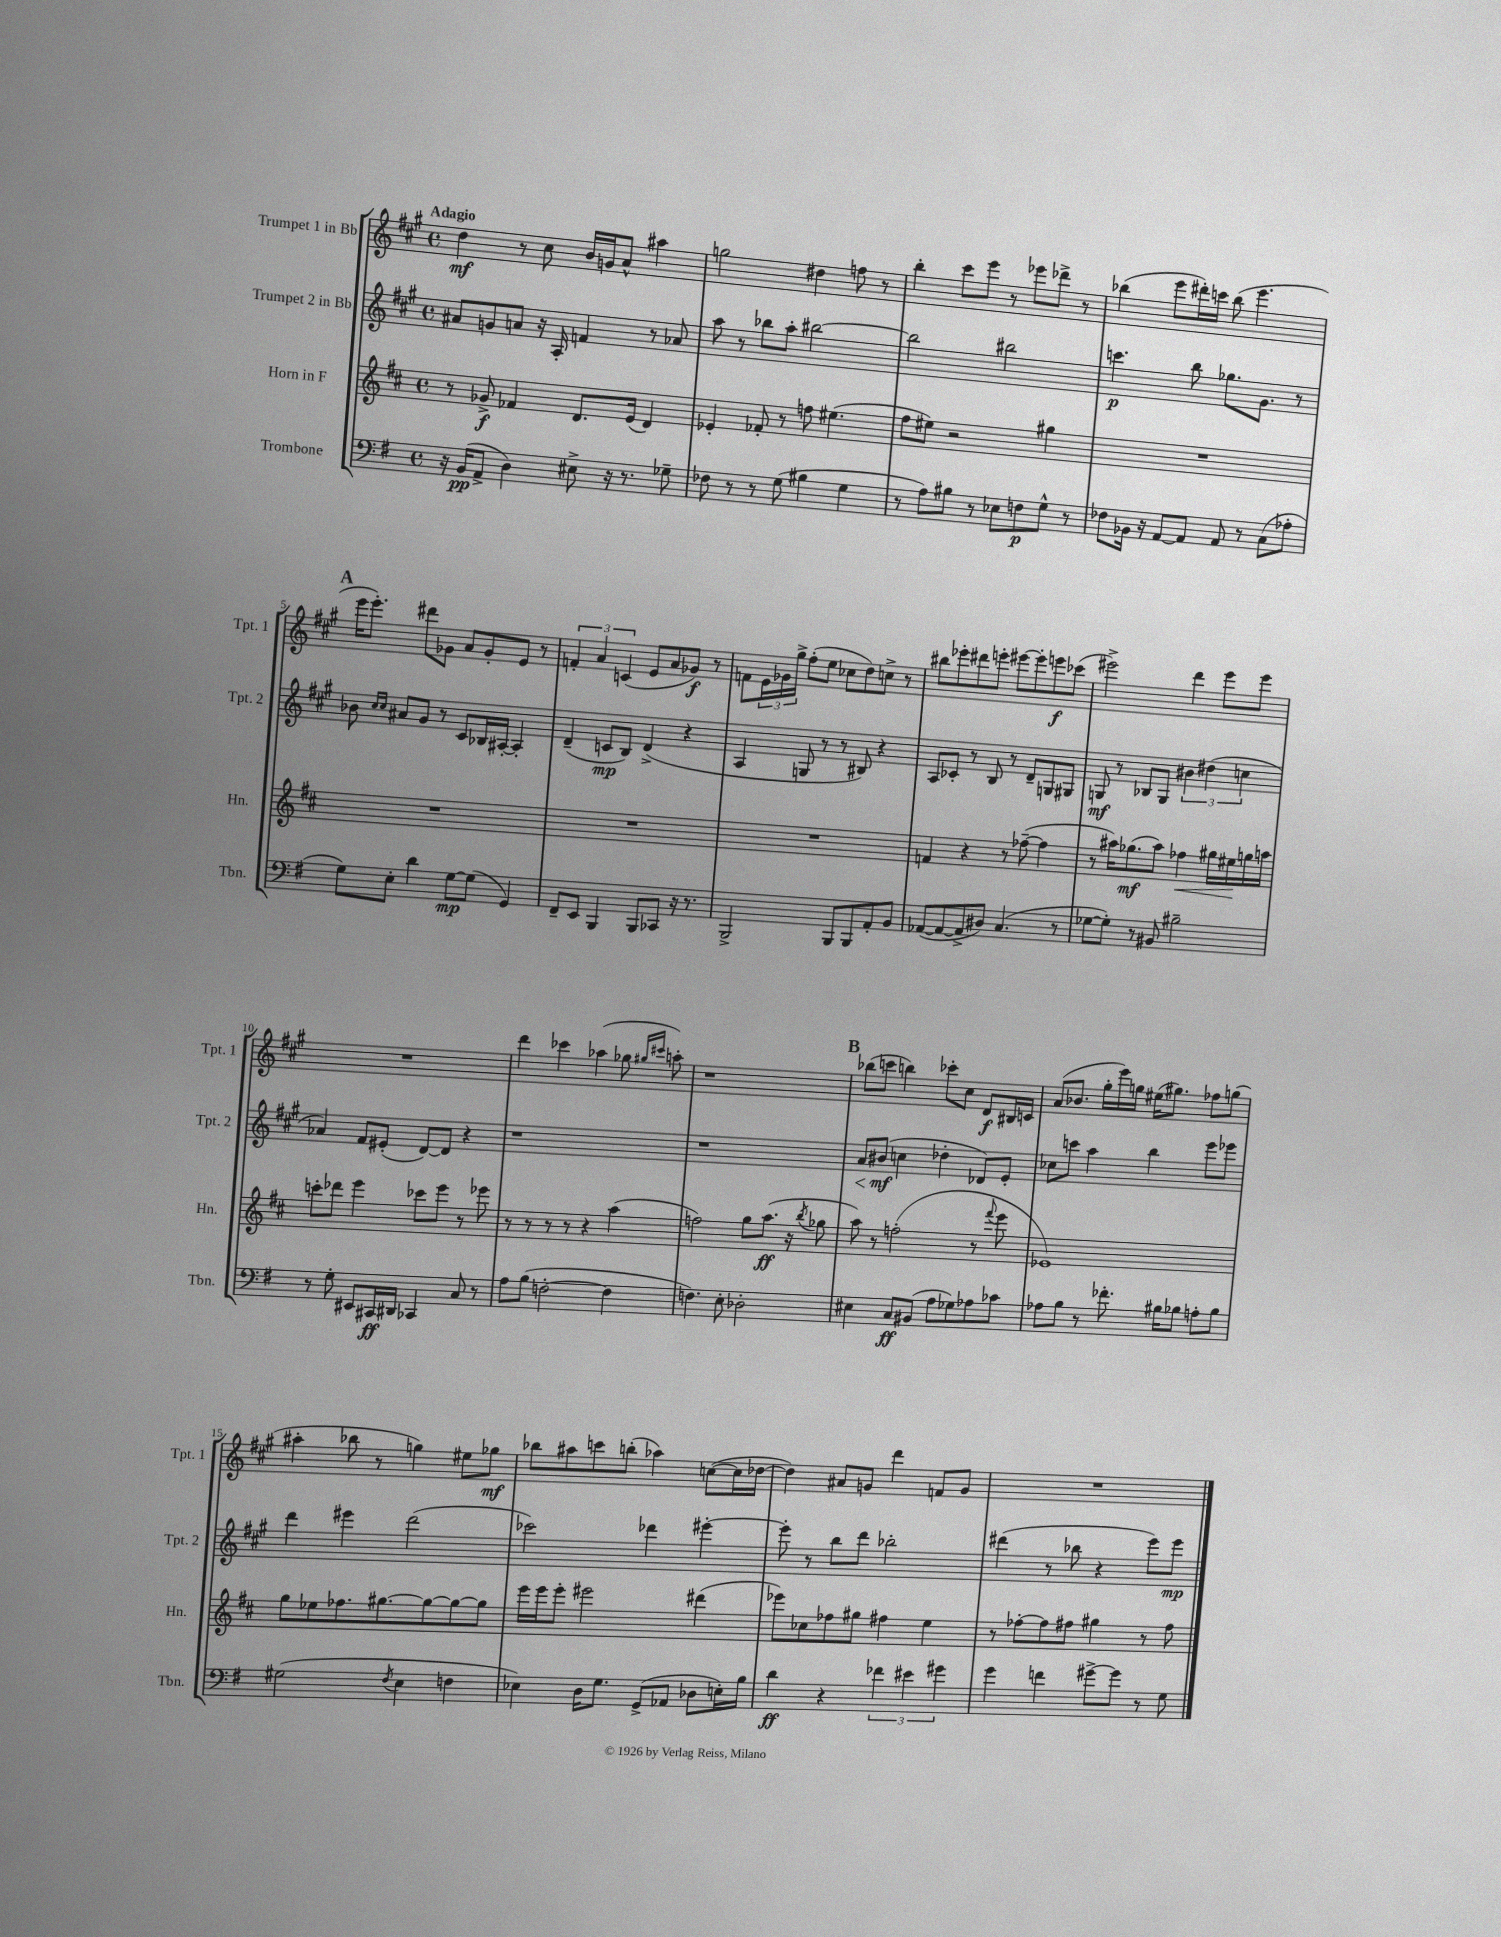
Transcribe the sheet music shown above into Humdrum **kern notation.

**kern	**kern	**kern	**kern
*staff4	*staff3	*staff2	*staff1
*clefF4	*clefG2	*clefG2	*clefG2
*k[f#]	*k[f#c#]	*k[f#c#g#]	*k[f#c#g#]
*M4/4	*M4/4	*M4/4	*M4/4
*met(c)	*met(c)	*met(c)	*met(c)
16r	8r	8a#	4dd
(16BB	.	.	.
8AA^	8g-^	8g	.
4D)	4f-	8a	8r
.	.	16r	8cc#
.	.	16A'	.
8E#^	8.d	4f	16b
.	.	.	16g
16r	.	.	8a^^
8.r	(16e	.	.
.	4d)	8r	4aa#
8G-~	.	8a-	.
=	=	=	=
8F-	4e-'	8aa	2gg
8r	.	8r	.
8r	8f-'	8bb-	.
(8G	8r	8aa'	.
4B#	8ff	[2bb#	4dd#
.	(4.ee#	.	.
4G	.	.	8ff
.	.	.	8r
=	=	=	=
8r	8ff#	2bb#]	4bb'
8A)	8ee#)	.	.
8B#	2r	.	8ccc#
8r	.	.	8eee
8E-	.	2bb#	8r
8F	.	.	8eee-
8G^^	4gg#	.	8ddd-^
8r	.	.	8r
=	=	=	=
8F-	1r	4.ccc	(4bb-
16BB-	.	.	.
16r	.	.	.
[8AA	.	.	8eee
8AA]	.	8bb	16ddd#')
.	.	.	16ccc
8AA	.	8.gg-	(8bb-
8r	.	.	4.eee
.	.	8.g#	.
(8C	.	.	.
8A-'	.	8r	.
=	=	=	=
8G)	1r	8b-	16eee
.	.	.	8.eee')
.	.	16qqcc#	.
.	.	16qqcc#	.
8E'	.	8a#	.
4d	.	8g#	8ddd#
.	.	8r	8g-
[8G	.	8c#	8a
(8G]	.	16B-	8g-'
.	.	[16A#'	.
4GG)	.	4A#']	8e
.	.	.	8r
=	=	=	=
8FF#~	1r	(4d~	6f'
8EE	.	.	.
.	.	.	6a
4BBB	.	8c	.
.	.	.	(6c
.	.	8B)	.
8BBB	.	(4d^	8e
8CC-	.	.	8a
16r	.	4r	8g-)
8.r	.	.	.
.	.	.	8r
=	=	=	=
2BBB^	1r	4A	8f
.	.	.	24e
.	.	.	24g-
.	.	.	24gg#^
.	.	8G	(8ff#'
.	.	8r	8ee
8BBB	.	8r	8cc-
8BBB	.	8B#)	8dd)
8AA'	.	4r	8cc^
8BB	.	.	8r
=	=	=	=
([8AA-	4f	8A	8bb#
8AA-_	.	8c-'	8eee-'
8AA-^]	4r	8r	8ddd#
8D#)	.	8B	8eee'
(4.C	8r	8r	[8eee#
.	([8ff-~	8d~	8eee#']
.	4ff-]	8G	8eee
8r	.	8G#	(8ccc-
=	=	=	=
[8G-	8r	8G	2eee#^)
8G-'])	16aa#)	8r	.
.	(8.gg-	.	.
8r	.	8B-	.
8BB#	8aa#)	8G	.
2B#~	4ff-	6b#	4ddd
.	.	(6dd#	.
.	16gg#	.	8eee#
.	16ee#	.	.
.	.	6cc	.
.	16gg	.	8eee#
.	16aa	.	.
=	=	=	=
8r	8ccc'	4a-)	1r
8G'	8ddd-	.	.
8EE#	4eee	8f#	.
16CC#	.	(8e#'	.
16DD#	.	.	.
4CC-	8ccc-	[8d)	.
.	8eee	8d]	.
8C	8r	4r	.
8r	8eee-	.	.
=	=	=	=
8A	8r	1r	4ddd
(8B	8r	.	.
[2F'	8r	.	4ccc-
.	8r	.	.
.	4r	.	(4aa-
4F]	(4aa	.	8gg-
.	.	.	16qqgg#
.	.	.	16qqccc#
.	.	.	8aa')
=	=	=	=
4.F)	2ff)	1r	1r
8E'	.	.	.
2D-'	8gg	.	.
.	(8.aa	.	.
.	16r	.	.
.	8qbb	.	.
.	8gg-	.	.
=	=	=	=
4E#	8aa)	8a	(8bb-
.	8r	(8b#	8ccc
8C	(2ff'	4cc	4bb)
(8BB#	.	.	.
8A	.	4dd-'	8ccc-'
8G-)	.	.	8cc#
8A-	8r	8d-)	8d
.	8qqfff#	.	.
8c-	8eee	8e'	16B#
.	.	.	16c
=	=	=	=
8A-	1e-)	8cc-	(8a
8B	.	8ccc	8.b-
8r	.	4aa	.
.	.	.	16gg#'
8.f-'	.	.	16eee)
.	.	.	16gg
.	.	4bb	(16ee#
16B#	.	.	8.gg#)
8B-	.	.	.
8A'	.	8eee	8ff-
8B-	.	8eee-	(8gg
=	=	=	=
(2G#	8gg	4ddd	4aa#'
.	8ee-	.	.
.	8.ff-	4eee#	8bb-
.	.	.	8r
.	[8.gg#	.	.
8qF#	.	.	.
4E	.	(2ddd	4gg)
.	8gg#_	.	.
4F	8gg#_	.	8ee#
.	8gg#]	.	8gg-
=	=	=	=
4E-)	16eee	2ccc-)	8bb-
.	16eee	.	.
.	8eee'	.	8aa#
16D	2eee#	.	8ccc
8.G	.	.	.
.	.	.	(8bb'
(8GG^	.	4ddd-	4aa-)
8AA-	.	.	.
8D-	(4ddd#	[4eee#'	([8cc
16E')	.	.	16cc]
16B	.	.	[16dd-
=	=	=	=
4d	8eee-)	8eee#']	4dd-])
.	8cc-	8r	.
4r	8ff-	8bb	8a#
.	8gg#	8ddd	8g
6f-	4ff#	2bb-'	4ddd
6e#	.	.	.
.	4ee	.	8f
6g#	.	.	.
.	.	.	8g
=	=	=	=
4g	8r	(4ddd#	1r
.	[8ff-'	.	.
4f	8ff-]	8r	.
.	8ff#	8bb-	.
[8g#^	4gg#	4r	.
8g#]	.	.	.
8r	8r	8eee)	.
8G	8ff#	8eee	.
==	==	==	==
*-	*-	*-	*-
